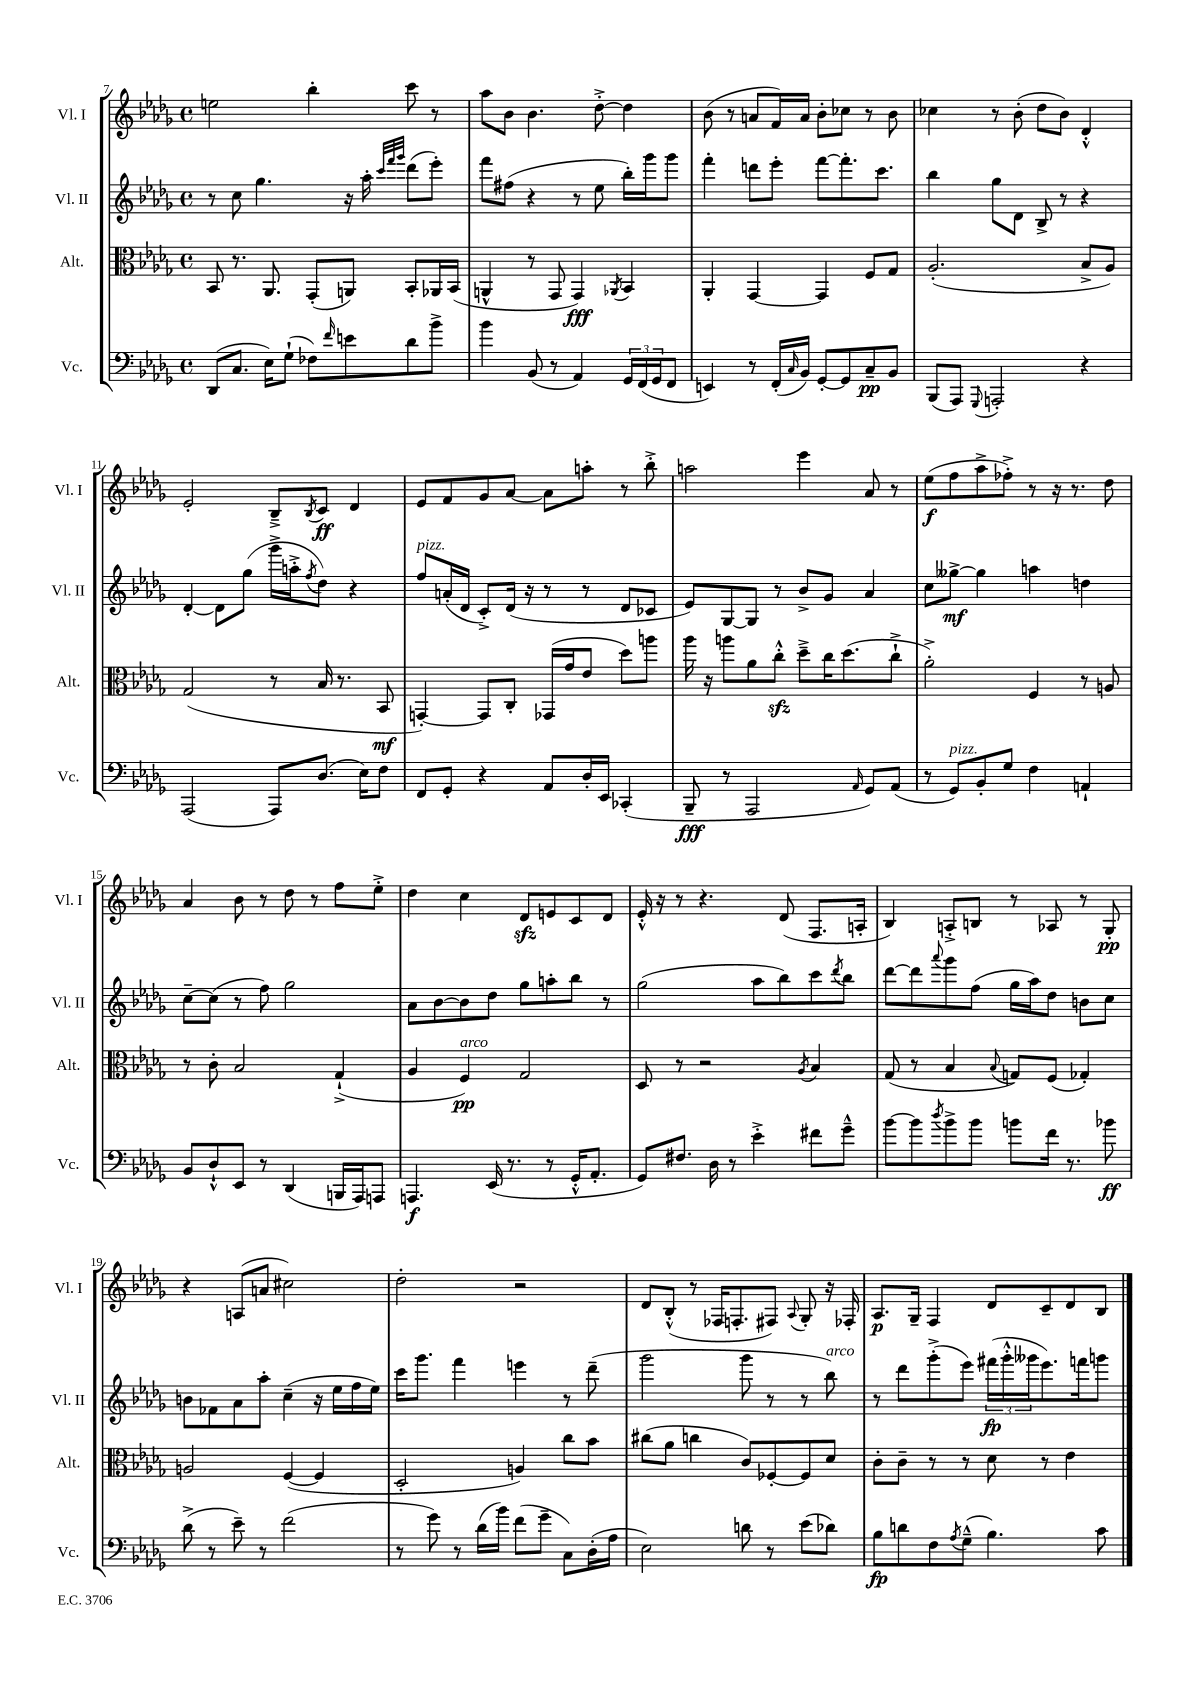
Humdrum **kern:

**kern	**kern	**kern	**kern
*staff4	*staff3	*staff2	*staff1
*clefF4	*clefC3	*clefG2	*clefG2
*k[b-e-a-d-g-]	*k[b-e-a-d-g-]	*k[b-e-a-d-g-]	*k[b-e-a-d-g-]
*M4/4	*M4/4	*M4/4	*M4/4
*met(c)	*met(c)	*met(c)	*met(c)
(8DD-	8BB-	8r	2ee
8.C	8.r	8cc	.
.	.	4.gg-	.
16E-)	8.AA-	.	.
(8G-`	.	.	.
8F-)	(8GG-'	.	4bb-'
16qqf	.	.	.
8e	8AA)	16r	.
.	.	16aa-'	.
.	.	32qqccc	.
.	.	32qqfff	.
.	.	32qqggg-	.
8d-	8BB-'	(8ddd-	8ccc
8b-^	16AA-	8eee-')	8r
.	(16BB-	.	.
=	=	=	=
4b-	4AA^^	8fff	8aa-
.	.	(8ff#	8b-
(8BB-	8r	4r	4.b-
8r	8GG-	.	.
4AA-)	4GG-)	8r	.
.	.	8ee-	[8dd-'^
.	8qAA-	.	.
24GG-	4BB-	16bb-')	4dd-]
(24FF	.	.	.
.	.	16ggg-	.
24GG-	.	.	.
8FF	.	8ggg-	.
=	=	=	=
4EE)	4AA-'	4fff'	(8b-
.	.	.	8r
8r	[4GG-	8ddd	8a
(16FF'	.	8eee-'	16f)
16qqC	.	.	.
16BB-)	.	.	16a
[8GG-'	4GG-]	[8fff	8b-'
8GG-]	.	8.fff']	8cc-
8C~	8F	.	8r
.	.	8.ccc	.
8BB-	8G-	.	8b-
=	=	=	=
(8BBB-	(2.A-'	4bb-	4cc-
8AAA-)	.	.	.
8qqGGG-	.	.	.
2AAA'	.	8gg-	8r
.	.	8d-	(8b-'
.	.	8B-^	8dd-
.	.	8r	8b-)
4r	8B-^	4r	4d-'^^
.	8A-)	.	.
=	=	=	=
(2AAA-	(2G-	[4d-'	2e-'
.	.	8d-]	.
.	.	(8gg-	.
8AAA-)	8r	16ggg-^	8B-~^
.	.	16aa'^	.
.	.	8qff	8qB-
(8.D-	16B-	8dd-)	8c
.	8.r	.	.
.	.	4r	4d-
16E-)	.	.	.
8F	8BB-	.	.
=	=	=	=
8FF	[4GG')	8ff	8e-
8GG-'	.	(16a'	8f
.	.	16d-	.
4r	8GG]	8c'^)	8g-
.	8C'	(16d-	[8a-
.	.	16r	.
8AA-	(16GG-	8r	8a-]
.	16g-	.	.
16D-'	8e-	8r	8aa'
16EE-	.	.	.
(4CC-'	8dd-)	8d-	8r
.	8aa	8c-	8bb-'^
=	=	=	=
8BBB-~	16aa-	8e-)	2aa
.	16r	.	.
8r	8aa	[8G-	.
2AAA-	8a-	8G-]	.
.	8cc'^^	8r	.
.	8dd-~^	8b-^	4eee-
.	16cc	8g-	.
.	(8.dd-	.	.
16qqAA-	.	.	.
8GG-)	.	4a-	8a-
(8AA-	8cc`^	.	8r
=	=	=	=
8r	2a-'^)	8cc	(8ee-
8GG-)	.	[8gg--^	8ff
8BB-'	.	4gg--]	8aa-^
8G-	.	.	8ff-'^)
4F	4F	4aa	8r
.	.	.	16r
.	.	.	8.r
4AA`	8r	4dd	.
.	8A	.	8dd-
=	=	=	=
8BB-	8r	[8cc~	4a-
8D-`^^	8c'	(8cc]	.
8EE-	2B-	8r	8b-
8r	.	8ff)	8r
(4DD-	.	2gg-	8dd-
.	.	.	8r
16BBB	(4G-`^	.	8ff
16AAA-)	.	.	.
8AAA	.	.	8ee-'^
=	=	=	=
4.AAA	4A-	8a-	4dd-
.	.	[8b-	.
.	4F)	8b-]	4cc
(16EE-	.	8dd-	.
8.r	.	.	.
.	2G-	8gg-	8d-
8r	.	8aa'	8e
16GG-'^^	.	8bb-	8c
8.AA-'	.	.	.
.	.	8r	8d-
=	=	=	=
8GG-)	8D-	(2gg-	16e-'^^
.	.	.	16r
8.F#	8r	.	8r
.	2r	.	4.r
16D-	.	.	.
8r	.	.	.
4e-'^	.	8aa-	.
.	.	8bb-)	(8d-
.	8qA-	.	.
8f#	4B-	8ccc	8.F
.	.	8qddd-	.
8g-~^^	.	8bb-	.
.	.	.	16A'
=	=	=	=
[8b-	(8G-	[8ddd-	4B-)
8b-]	8r	8ddd-]	.
8qdd-	.	8qqaaa-	.
8b-^	4B-	8ggg-	8A'^
8b-	.	(8ff	8B
.	8qqB-	.	.
8b	8G)	16gg-	8r
.	.	16aa-)	.
16f	(8F	8dd-	8A-
8.r	.	.	.
.	4G-')	8b	8r
8b-	.	8cc	8G-'
=	=	=	=
(8d-^	2A	8b	4r
8r	.	8f-	.
8e-~)	.	8a-	(8A
8r	.	8aa-'	8a
(2f	([4F	(4cc~	2cc#)
.	4F]	16r	.
.	.	16ee-	.
.	.	16ff	.
.	.	16ee-)	.
=	=	=	=
8r	2D-'	16ccc	2dd-'
.	.	8.ggg-	.
8g-)	.	.	.
8r	.	4fff	.
(16d-	.	.	.
16b-)	.	.	.
(8f	4A)	4eee	2r
8g-~	.	.	.
8C)	8cc	8r	.
(16D-'	8b-	(8ddd-~	.
16A-	.	.	.
=	=	=	=
2E-)	(8cc#	2ggg-	8d-
.	8a-	.	(8B-'^^
.	4cc	.	8r
.	.	.	16F-
.	.	.	8.F'
8d	8c)	8ggg-	.
8r	[8F-'	8r	8F#)
.	.	.	8qqA-
(8e-	8F-]	8r	8G-'
8d-)	8d-	8bb-)	16r
.	.	.	16F-'
=	=	=	=
8B-	8c'	8r	8.A-
8d	8c~	8ddd-	.
.	.	.	16G-~
8F	8r	(8ggg-'^	4F
8qA-	.	.	.
(8G-~^^	8r	8eee-)	.
4.B-)	8d-	(24fff#	8d-
.	.	24ggg-'^^	.
.	.	24ggg--	.
.	8r	8.eee-)	8c~
.	4e-	.	8d-
.	.	16fff	.
8c	.	8ggg	8B-
==	==	==	==
*-	*-	*-	*-
